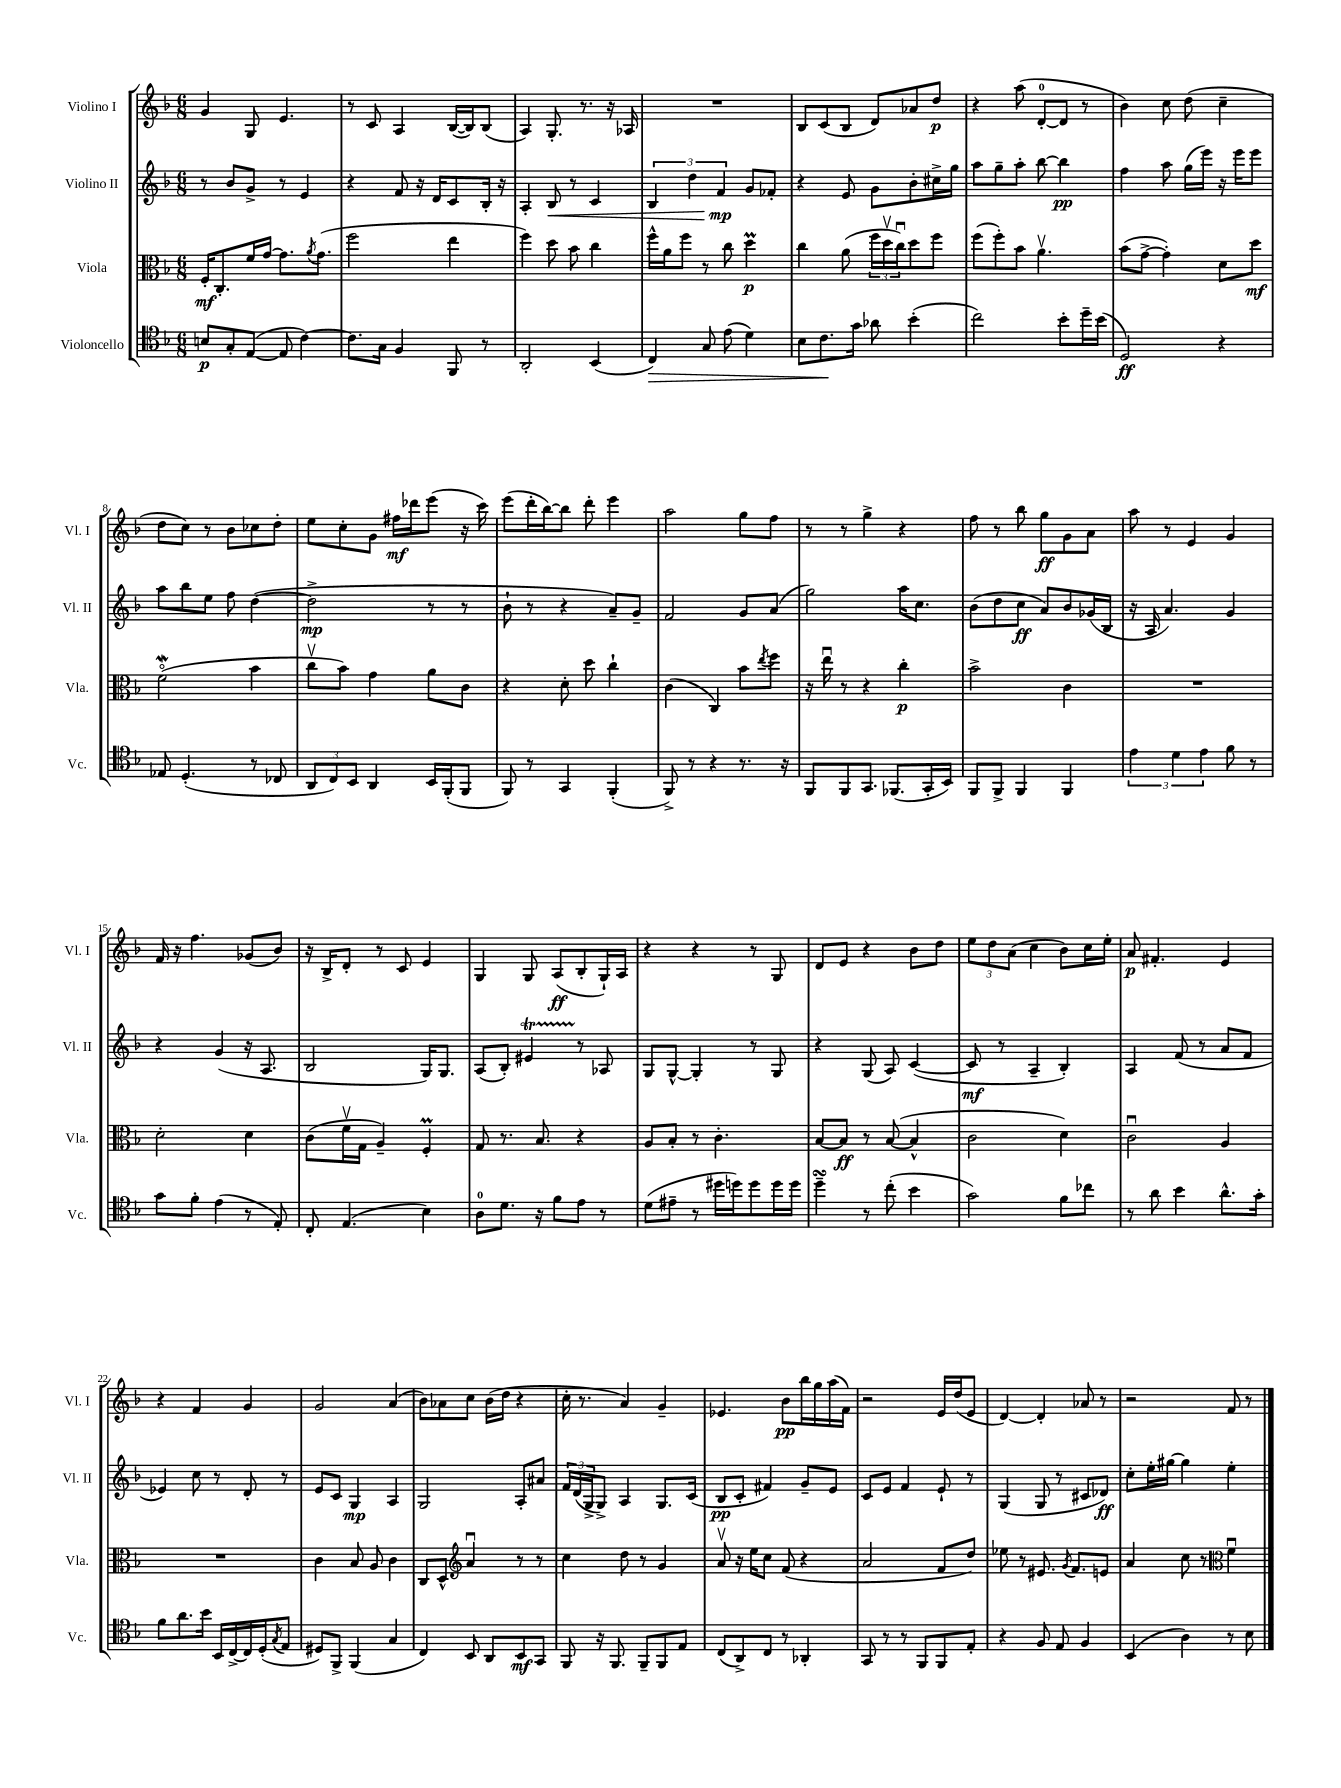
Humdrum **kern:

**kern	**kern	**kern	**kern
*staff4	*staff3	*staff2	*staff1
*clefC4	*clefC3	*clefG2	*clefG2
*k[b-]	*k[b-]	*k[b-]	*k[b-]
*M6/8	*M6/8	*M6/8	*M6/8
8B/L	16F'/LK	8r	4g/
.	8.C'/	.	.
8G'/	.	8b-/L	.
([8E/J	16f/L	8g^/J	8G/
.	[16g/JJ	.	.
8E/]	8.g\]L	8r	4.e/
[4c\)	.	4e/	.
.	8qa/	.	.
.	(8.g\J	.	.
=	=	=	=
8.c\]L	2ff\	4r	8r
.	.	.	8c/
16G\Jk	.	.	.
4F/	.	8f/	4A/
.	.	16r	.
.	.	16d/LK	.
8FF/	4ee\	8c/	([16B-/LL
.	.	.	16B-/]J)
8r	.	16B-'/Jk	(8B-/J
.	.	16r	.
=	=	=	=
2AA'/	4ff\)	4A'/	4A/)
.	8dd\	8B-/	8.G'/
.	8b-\	8r	.
.	.	.	8.r
(4BB-/	4cc\	4c/	.
.	.	.	16r
.	.	.	16A-/
=	=	=	=
4C/)	16ff^^\LL	6B-/	2.r
.	16a\J	.	.
.	8ff\J	.	.
.	.	6dd\	.
8G/	8r	.	.
.	.	6f/	.
(8e\	8cc\	.	.
4d\)	4dd\	8g/L	.
.	.	8f-'/J	.
=	=	=	=
8B-\L	4cc\	4r	8B-/L
8.c\	.	.	(8c/
.	(8a\	8e/	8B-/J
16g\Jk	.	.	.
8a-\	24ff\LL	8g\L	8d/L)
.	24ddv\	.	.
.	24ccu\J)	.	.
(4b-'\	8dd\	8b-'\	8a-/
.	8ff\J	16cc#^\L	8dd/J
.	.	16gg\JJ	.
=	=	=	=
2cc\)	(8ff\L	8aa\L	4r
.	8ff'\)	8gg~\	.
.	8b-\J	8aa'\J	(8aa\
.	4.av\	[8bb-\	[8d'/L
8b-'\L	.	4bb-\]	8d/]J
16dd~\L	.	.	8r
(16b-\JJ	.	.	.
=	=	=	=
2D/)	(8b-\L	4ff\	4b-\)
.	[8g^\J	.	.
.	4g'\])	8aa\	8cc\
.	.	(16gg\LL	(8dd\
.	.	16eee\JJ)	.
4r	8d\L	16r	4cc~\
.	.	16eee\LK	.
.	8dd\J	8eee\J	.
=	=	=	=
8E-/	(2fo\	8aa\L	8dd\L
(4.D'/	.	8bb-\	8cc\J)
.	.	8ee\J	8r
.	.	8ff\	8b-\L
8r	4b-\	([4dd\	8cc-\
8C-/	.	.	8dd'\J
=	=	=	=
12AA/L	8ccv\L	2dd^\]	8ee\L
12C/)	.	.	.
.	8b-\J)	.	8cc'\
12BB-/J	.	.	.
4AA/	4g\	.	8g\J
.	.	.	16ff#\LL
.	.	.	16ddd-\J
16BB-/LL	8a\L	8r	(8eee\J
(16FF'/J	.	.	.
8FF/J	8c\J	8r	16r
.	.	.	16ccc\)
=	=	=	=
8FF/)	4r	8b-`\	(8eee\L
8r	.	8r	16ddd'\L
.	.	.	[16bb-\J)
4GG/	8d'\	4r	8bb-\]J
.	8dd\	.	8ddd'\
(4FF'/	4cc`\	8a~/L)	4eee\
.	.	8g~/J	.
=	=	=	=
8FF^/)	(4c\	2f/	2aa\
8r	.	.	.
4r	4C/)	.	.
8.r	8b-\L	8g/L	8gg\L
.	8qee/	.	.
.	8ff\J	(8a/J	8ff\J
16r	.	.	.
=	=	=	=
8FF/L	16r	2gg\)	8r
.	16eeu\	.	.
8FF/	8r	.	8r
8.GG/J	4r	.	4gg^\
(8.FF-/L	.	.	.
.	4cc'\	16aa\LK	4r
.	.	8.cc\J	.
16GG'/L	.	.	.
16BB-/JJ)	.	.	.
=	=	=	=
8FF/L	2b-^\	(8b-\L	8ff\
8FF^/J	.	8dd\	8r
4FF/	.	8cc\J	8bb-\
.	.	8a/L)	8gg\L
4FF/	4c\	8b-/	8g\
.	.	(16g-/L	8a\J
.	.	16B-/JJ	.
=	=	=	=
6e\	2.r	16r	8aa\
.	.	16A/	.
.	.	4.a/)	8r
6d\	.	.	.
.	.	.	4e/
6e\	.	.	.
8f\	.	4g/	4g/
8r	.	.	.
=	=	=	=
8g\L	2d'\	4r	16f/
.	.	.	16r
8f'\J	.	.	4.ff\
(4e\	.	(4g/	.
8r	4d\	16r	(8g-/L
.	.	8.A/	.
8E'/)	.	.	8b-/J)
=	=	=	=
8C'/	(8c\L	2B-/	16r
.	.	.	16B-^/LK
(4.E/	16fv\L	.	8d'/J
.	16G\JJ	.	.
.	4A~/)	.	8r
.	.	.	8c/
4B-\)	4F'/	16G/LK)	4e/
.	.	8.G/J	.
=	=	=	=
8A\L	8G/	(8A/L	4G/
8.d\J	8.r	8B-'/J)	.
.	.	4e#/	8G/
16r	8.B-/	.	.
8f\L	.	.	(8A/L
8e\J	4r	8r	8B-'/
8r	.	8A-/	16G`/L)
.	.	.	16A/JJ
=	=	=	=
(8d\L	8A/L	8G/L	4r
8e#~\J	8B-'/J	[8G^^/J	.
8r	8r	4G'/]	4r
16dd#\LL	4.c'\	.	.
16dd\J)	.	.	.
8dd\	.	8r	8r
16dd\L	.	8G/	8G/
16dd\JJ	.	.	.
=	=	=	=
4dd~\	[8B-/L	4r	8d/L
.	8B-/]J	.	8e/J
8r	8r	(8G/	4r
(8cc'\	([8B-/	8A/)	.
4b-\	4B-^^/]	([4c/	8b-\L
.	.	.	8dd\J
=	=	=	=
2g\)	2c\	8c/]	12ee\L
.	.	.	12dd\
.	.	8r	.
.	.	.	(12a\J
.	.	4A~/	4cc\
8f\L	4d\)	4B-'/)	8b-\L)
8cc-\J	.	.	16cc\L
.	.	.	16ee'\JJ
=	=	=	=
8r	2cu\	4A/	8a/
8a\	.	.	4.f#'/
4b-\	.	(8f/	.
.	.	8r	.
8.a^^\L	4A/	8a/L	4e/
.	.	8f/J	.
16g'\Jk	.	.	.
=	=	=	=
8f\L	2.r	4e-/)	4r
8.a\	.	.	.
.	.	8cc\	4f/
16b-\Jk	.	.	.
16BB-/LL	.	8r	.
[16C^/	.	.	.
16C/]	.	8d'/	4g/
(16D'/J	.	.	.
8qG/	.	.	.
8E/J	.	8r	.
=	=	=	=
8D#/L)	4c\	8e/L	2g/
8FF^/J	.	8c/J	.
(4FF/	8B-/	4G/	.
.	8A/	.	.
4G/	4c\	4A/	(4a/
=	=	=	=
4C/)	8C/L	2G/	8b-\L)
.	8D^^/J	.	8a-\
*	*clefG2	*	*
8BB-/	4au/	.	8cc\J
8AA/L	.	.	(16b-\LL
.	.	.	16dd\JJ
8BB-/	8r	8A'/L	4r
8GG/J	8r	8a#/J	.
=	=	=	=
8FF/	4cc\	24f/LL	16cc'\
.	.	(24d/	.
.	.	.	8.r
.	.	24G^/J	.
16r	.	8G^/J)	.
8.FF/	.	.	.
.	8dd\	4A/	4a/)
8FF~/L	8r	.	.
8FF/	4g/	8.G/L	4g~/
8E/J	.	.	.
.	.	(16c/Jk	.
=	=	=	=
(8C/L	8av/	8B-/L	4.e-/
8AA^/)	16r	8c'/J	.
.	16ee\LK	.	.
8C/J	8cc\J	4f#/)	.
8r	(8f/	.	8b-\L
4AA-'/	4r	8g~/L	16bb-\L
.	.	.	16gg\
.	.	8e/J	(16aa\
.	.	.	16f\JJ)
=	=	=	=
8GG/	2a/	8c/L	2r
8r	.	8e/J	.
8r	.	4f/	.
8FF/L	.	.	.
8FF/	8f/L	8e`/	16e/LL
.	.	.	(16dd/J
8E'/J	8dd/J)	8r	8e/J
=	=	=	=
4r	8ee-\	(4G/	[4d/)
.	8r	.	.
8F/	8.e#/	8G/	4d'/]
8E/	.	8r	.
.	8qg/	.	.
.	8.f/L	.	.
4F/	.	8c#/L	8a-/
.	8e/J	8d-/J)	8r
=	=	=	=
(4BB-/	4a/	8cc'\L	2r
.	.	16ee'\L	.
.	.	[16gg#\JJ	.
4A\)	8cc\	4gg#\]	.
.	8r	.	.
*	*clefC3	*	*
8r	4fu\	4ee'\	8f/
8B-\	.	.	8r
==	==	==	==
*-	*-	*-	*-
